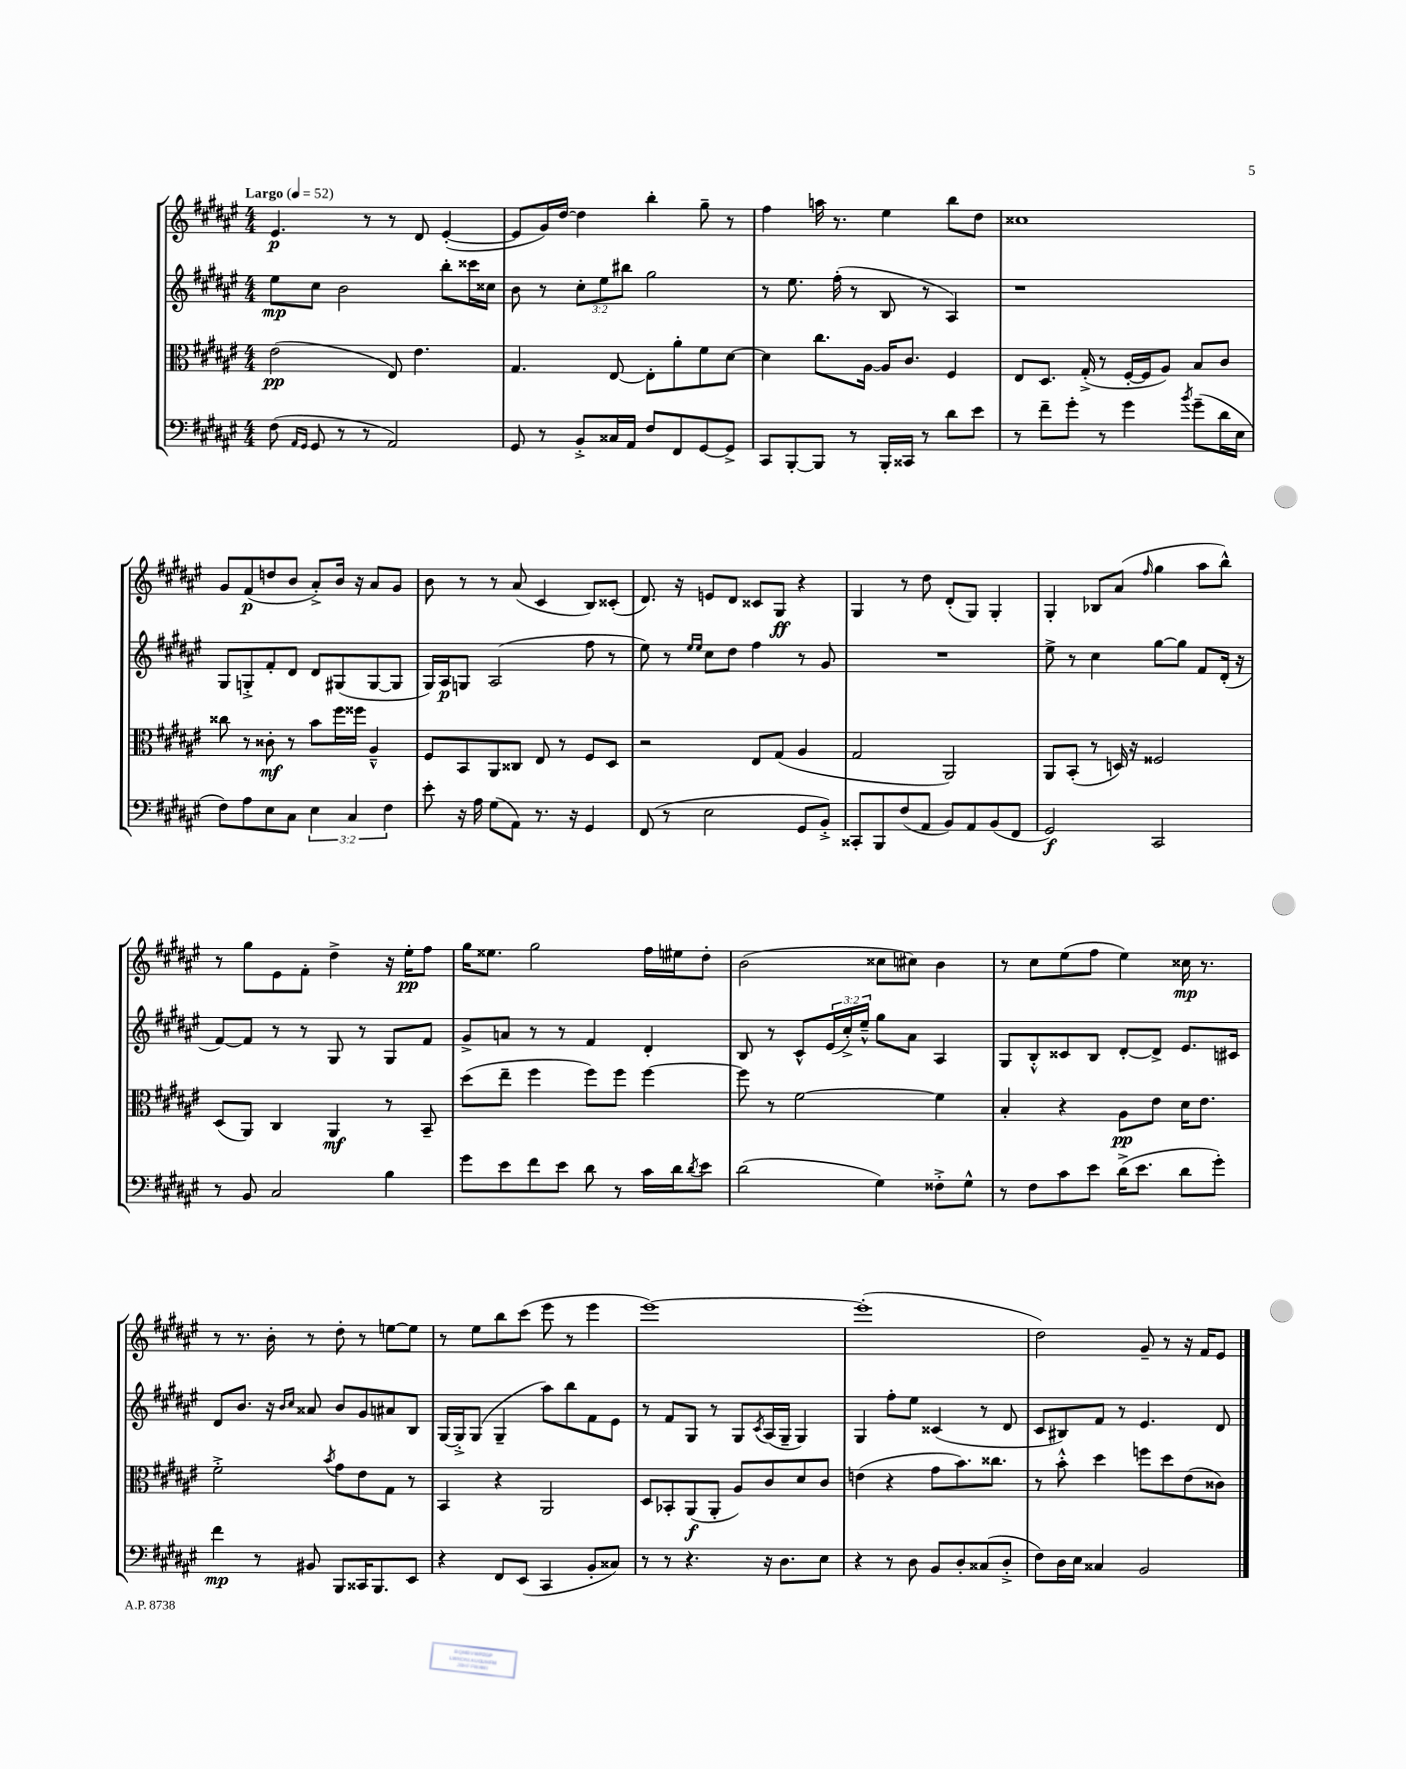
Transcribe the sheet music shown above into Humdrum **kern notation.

**kern	**kern	**kern	**kern
*staff4	*staff3	*staff2	*staff1
*clefF4	*clefC3	*clefG2	*clefG2
*k[f#c#g#d#a#e#]	*k[f#c#g#d#a#e#]	*k[f#c#g#d#a#e#]	*k[f#c#g#d#a#e#]
*M4/4	*M4/4	*M4/4	*M4/4
*MM52	*MM52	*MM52	*MM52
(8F#	(2e#	8ee#	4.e#
16qqAA#	.	.	.
16qqGG#	.	.	.
8GG#	.	8cc#	.
8r	.	2b	.
8r	.	.	8r
2AA#)	8E#)	.	8r
.	4.e#	.	8d#
.	.	8bb'	([4e#'
.	.	16ccc##	.
.	.	16cc##	.
=	=	=	=
8GG#	4.G#	8b	8e#]
8r	.	8r	16g#)
.	.	.	[16dd#
8BB'^	.	12cc#'	4dd#]
.	.	12ee#	.
16C##	[8E#	.	.
.	.	12bb#	.
16AA#	.	.	.
8F#	8E#']	2gg#	4bb'
8FF#	8a#'	.	.
[8GG#	8f#	.	8gg#~
8GG#^]	[8d#	.	8r
=	=	=	=
8CC#	4d#]	8r	4ff#
[8BBB'	.	8.ee#	.
8BBB]	8.cc#	.	16aa
.	.	(16ff#'	8.r
8r	.	8r	.
.	[16A#	.	.
16BBB'	16A#]	8B	4ee#
16CC##	8.c#	.	.
8r	.	8r	.
8d#	4F#	4A#)	8bb
8e#	.	.	8dd#
=	=	=	=
8r	8E#	1r	1cc##
8f#~	8.D#	.	.
8g#'	.	.	.
.	(16G#'^	.	.
8r	8r	.	.
4g#	[16F#'	.	.
.	16F#]	.	.
.	8A#)	.	.
8qb	.	.	.
(8g#~	8B	.	.
16d#	8c#	.	.
16E#	.	.	.
=	=	=	=
8F#)	8cc##	8G#	8g#
8A#	8r	8G'^	(8f#
8E#	8c##'	8f#'	8dd
8C#	8r	8d#	8b
6E#	8b	8d#	8a#'^)
.	16ff#	(8G#	16b
6C#	.	.	.
.	16ff##	.	16r
.	4A#~^^	[8G#	8a#
6F#	.	.	.
.	.	8G#]	8g#
=	=	=	=
8e#'	8F#	16G#)	8b
.	.	16A#	.
16r	8BB	8G	8r
16A#	.	.	.
(8G#	8AA#	(2A#	8r
8AA#)	8C##	.	(8a#
8.r	8E#	.	4c#
.	8r	.	.
16r	.	.	.
4GG#	8F#	8ff#	8B)
.	8D#	8r	(8c##'
=	=	=	=
(8FF#	2r	8ee#)	8.d#)
8r	.	8r	.
.	.	.	16r
.	.	16qqee#	.
.	.	16qqee#	.
2E#	.	8cc#	8e
.	.	8dd#	8d#
.	8E#	4ff#	8c##
.	(8G#	.	8G#
8GG#	4A#	8r	4r
8BB'^)	.	8g#	.
=	=	=	=
8CC##'	2G#	1r	4G#
8BBB	.	.	.
(8F#	.	.	8r
8AA#	.	.	8dd#
8BB)	2AA#)	.	(8d#'
8AA#	.	.	8G#)
(8BB	.	.	4G#'
8FF#	.	.	.
=	=	=	=
2GG#)	8AA#	8ee#^	4G#'
.	(8BB'	8r	.
.	8r	4cc#	8B-
.	16D)	.	(8a#
.	16r	.	.
.	.	.	16qqff#
2CC#	2F##	[8gg#	4gg#
.	.	8gg#]	.
.	.	8f#	8aa#
.	.	(16d#'	8bb^^)
.	.	16r	.
=	=	=	=
8r	(8D#	[8f#)	8r
8BB	8AA#)	8f#]	8gg#
2C#	4C#	8r	8e#
.	.	8r	8f#'
.	4AA#	8G#	4dd#^
.	.	8r	.
4B	8r	8G#	16r
.	.	.	16ee#'
.	8BB~	8f#	8ff#
=	=	=	=
8g#	(8dd#	8g#^	16gg#
.	.	.	8.ee##
8e#	8ee#~	8a	.
8f#	4ff#	8r	2gg#
8e#	.	8r	.
8d#	8ff#)	4f#	.
8r	8ff#	.	.
16c#	[4ff#	4d#'	16ff#
16d#	.	.	16ee#
8qd#	.	.	.
8e#	.	.	8dd#'
=	=	=	=
(2d#	8ff#]	8B	(2b
.	8r	8r	.
.	[2f#	8c#^^	.
.	.	(24e#	.
.	.	24cc#'^)	.
.	.	24ee#~^^	.
4G#)	.	8gg#	8cc##
.	.	8a#	8cc#)
8F##'^	4f#]	4A#	4b
8G#^^	.	.	.
=	=	=	=
8r	4B'	8G#	8r
8F#	.	8B'^^	8cc#
8c#	4r	8c##	(8ee#
8e#	.	8B	8ff#
(16d#^	8A#	[8d#'	4ee#)
8.e#	.	.	.
.	8e#	8d#^]	.
8d#	16d#	8.e#	16cc##
.	8.e#	.	8.r
8g#')	.	.	.
.	.	16c#	.
=	=	=	=
4f#	2f#'^	8d#	8r
.	.	8.b	8.r
8r	.	.	.
.	.	16r	16b'
.	.	16qqb	.
.	.	16qqcc#	.
8BB#	.	8a##	8r
.	8qb	.	.
8BBB	8g#	8b	8dd#'
16CC##	8e#	8g#	8r
8.BBB	.	.	.
.	8G#	8a#	[8ee
8EE#	8r	8B	8ee]
=	=	=	=
4r	4BB	[16G#	8r
.	.	16G#'^]	.
.	.	(8G#	8ee#
8FF#	4r	4G#~	8bb
(8EE#	.	.	(8ccc#
4CC#	2AA#	8aa#)	8eee#
.	.	8bb	8r
8BB'	.	8f#	4eee#
8C##)	.	8e#	.
=	=	=	=
8r	8D#	8r	[1eee#)
8r	8BB-'	8f#	.
4.r	(8AA#	8G#	.
.	8AA#'	8r	.
.	8A#)	8G#	.
.	.	8qc#	.
16r	8c#	(16A#	.
8.D#	.	16G#~	.
.	8d#	4G#)	.
8E#	8c#	.	.
=	=	=	=
4r	(4e	4G#	(1eee#']
8r	4r	8ff#'	.
8D#	.	8ee#	.
8BB	8g#	(4c##	.
8D#'	8.b)	.	.
(8C##	.	8r	.
.	8.cc##	.	.
8D#'^	.	8d#	.
=	=	=	=
8F#)	8r	8c#	2dd#)
16D#	8b'^^	8B#)	.
16E#	.	.	.
4C##	4dd#	8f#	.
.	.	8r	.
2BB	8ff	4.e#	8g#~
.	8dd#	.	8r
.	(8e#	.	16r
.	.	.	16f#
.	8c##)	8d#	8e#
==	==	==	==
*-	*-	*-	*-
